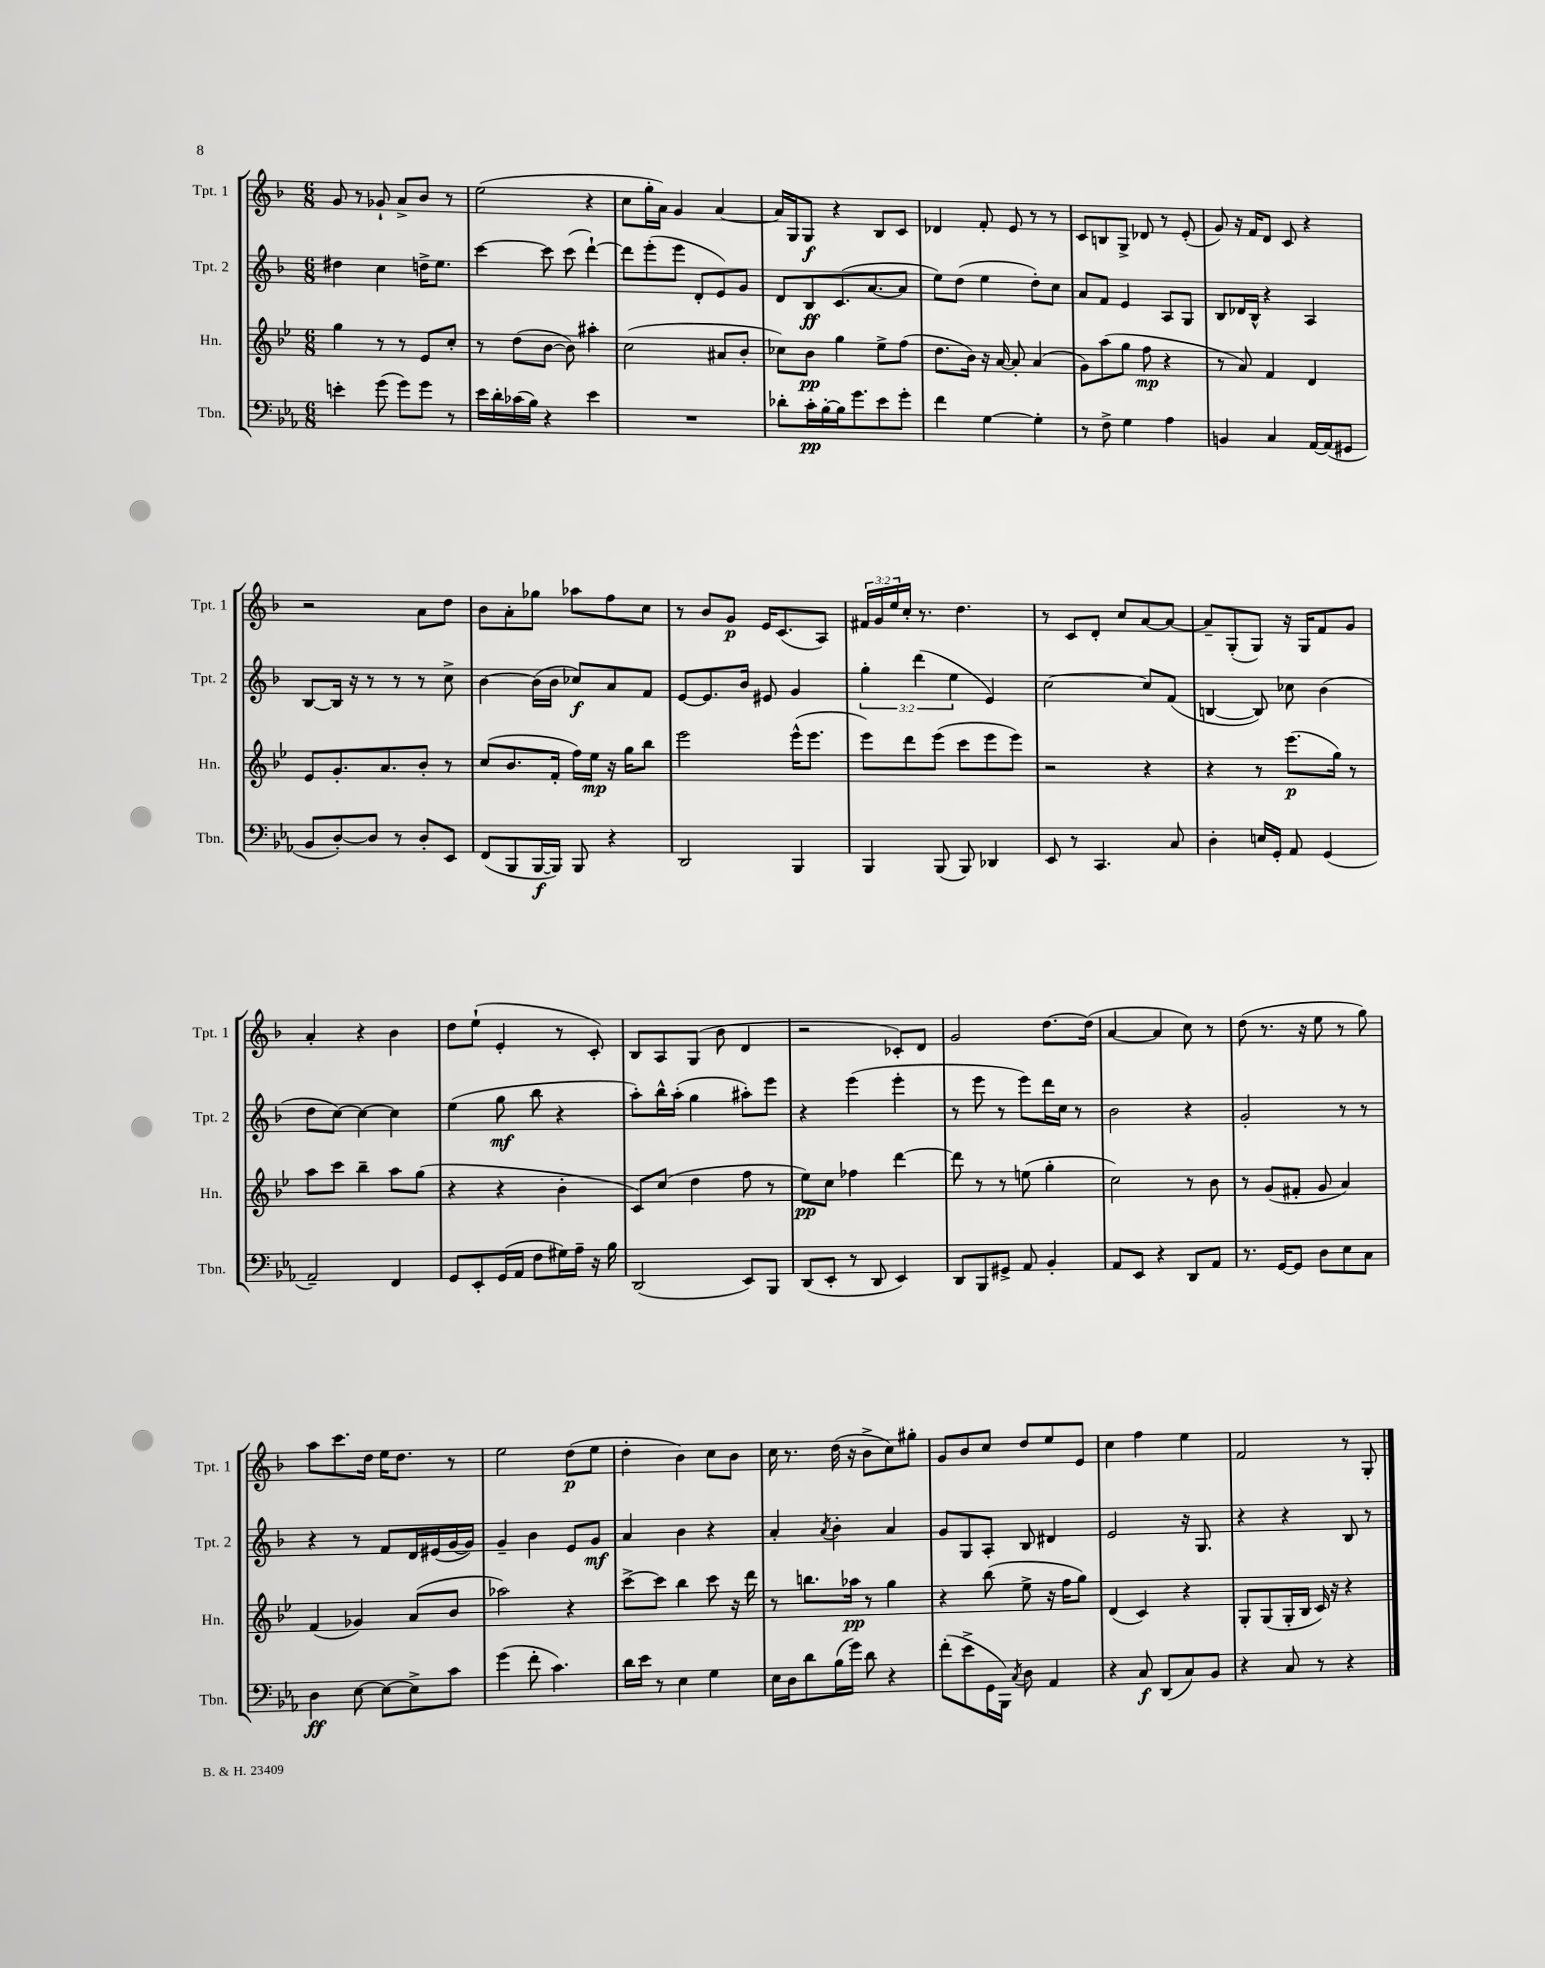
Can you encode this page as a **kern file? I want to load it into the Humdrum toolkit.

**kern	**dynam	**kern	**dynam	**kern	**dynam	**kern	**dynam
*part4	*part4	*part3	*part3	*part2	*part2	*part1	*part1
*staff4	*staff4	*staff3	*staff3	*staff2	*staff2	*staff1	*staff1
*I"Tbn.	*	*I"Hn.	*	*I"Tpt. 2	*	*I"Tpt. 1	*
*I'Tbn.	*	*I'Hn.	*	*I'Tpt. 2	*	*I'Tpt. 1	*
*clefF4	*	*clefG2	*	*clefG2	*	*clefG2	*
*k[b-e-a-]	*	*k[b-e-]	*	*k[b-]	*	*k[b-]	*
*M6/8	*	*M6/8	*	*M6/8	*	*M6/8	*
=4	=4	=4	=4	=4	=4	=4	=4
4en'\	.	4gg\	.	4dd#X\	.	8g/	.
.	.	.	.	.	.	8r	.
(8g\	.	8r	.	4cc\	.	8g-X`/	.
8g\L)	.	8r	.	.	.	8a^/L	.
8g\J	.	8e-/L	.	16ddn^\KL	.	8b-/J	.
.	.	.	.	8.ee\J	.	.	.
8r	.	8cc'/J	.	.	.	8r	.
=5	=5	=5	=5	=5	=5	=5	=5
16e-\LL	.	8r	.	[4ccc\	.	(2ee\	.
16d'\	.	.	.	.	.	.	.
(16c-X\	.	(8dd\L	.	.	.	.	.
16B-\JJ)	.	.	.	.	.	.	.
4r	.	[8b-\J	.	8ccc\]	.	.	.
.	.	8b-\])	.	(8ccc\	.	.	.
4e-\	.	4aa#X'\	.	[4ddd`\)	.	4r	.
=6	=6	=6	=6	=6	=6	=6	=6
2.r	.	(2cc\	.	8ddd\L]	.	8cc\L	.
.	.	.	.	(8eee'\	.	16gg'\L	.
.	.	.	.	.	.	16a\JJ)	.
.	.	.	.	8eee\J	.	4g/	.
.	.	.	.	8d'/L	.	.	.
.	.	8a#X/L	.	8e/)	.	[4a/	.
.	.	8b-'/J	.	8g/J	.	.	.
=7	=7	=7	=7	=7	=7	=7	=7
8d-X'\L	.	8cc-X\L)	.	8d/L	.	16a/LL]	.
.	.	.	.	.	.	16G/J	.
16c'\L	pp	8b-\J	pp	8B-/	ff	8G/J	f
[16B-'\	.	.	.	.	.	.	.
16B-\J]	.	4gg\	.	(8.c/	.	4r	.
8.g\	.	.	.	.	.	.	.
.	.	.	.	[8.a/	.	.	.
8e-\	.	8ee-^\L	.	.	.	8B-/L	.
8g'\J	.	(8ff\J	.	8a/J]	.	8c/J	.
=8	=8	=8	=8	=8	=8	=8	=8
4f\	.	8.dd\L	.	8ee\L)	.	4d-X/	.
.	.	.	.	(8dd\J	.	.	.
.	.	16b-\Jk)	.	.	.	.	.
[4G\	.	16r	.	4ee\	.	8f'/	.
.	.	[16a/	.	.	.	.	.
.	.	8a'/]	.	.	.	8e/	.
4G'\]	.	(4a/	.	8dd'\L)	.	8r	.
.	.	.	.	8cc\J	.	8r	.
=9	=9	=9	=9	=9	=9	=9	=9
8r	.	8g\L)	.	8a/L	.	8c/L	.
8F^\	.	(8aa\	.	8f/J	.	8Bn/	.
4G\	.	8gg\J	.	4e/	.	8G^/J	.
.	.	8ff\	mp	.	.	8d-X/	.
4A-\	.	4r	.	8A/L	.	8r	.
.	.	.	.	8G/J	.	(8e'/	.
=10	=10	=10	=10	=10	=10	=10	=10
4BBn/	.	8r	.	8B-/L	.	8g/)	.
.	.	8a/)	.	16d-X/L	.	16r	.
.	.	.	.	16B-^^/JJ	.	16f/KL	.
4C/	.	4f/	.	4r	.	8d/J	.
.	.	.	.	.	.	8c/	.
[16AA-/LL	.	4d/	.	4A/	.	4r	.
(16AA-/J]	.	.	.	.	.	.	.
8GG#X/J	.	.	.	.	.	.	.
!!LO:LB:g=z
=11	=11	=11	=11	=11	=11	=11	=11
8BB-/L	.	8e-/L	.	[8B-/L	.	2r	.
[8D'/)	.	8.g'/	.	16B-/Jk]	.	.	.
.	.	.	.	16r	.	.	.
8D/J]	.	.	.	8r	.	.	.
.	.	8.a/	.	.	.	.	.
8r	.	.	.	8r	.	.	.
8D'/L	.	8b-'/J	.	8r	.	8a\L	.
8EE-/J	.	8r	.	8cc^\	.	8dd\J	.
=12	=12	=12	=12	=12	=12	=12	=12
(8FF/L	.	(8cc/L	.	[4b-\	.	8b-\L	.
8BBB-/	.	8.b-/	.	.	.	8a'\	.
[16BBB-/L	f	.	.	(16b-\LL]	.	8gg-X\J	.
16BBB-/JJ])	.	16f'/Jk	.	16b-\JJ	.	.	.
8BBB-/	.	16ff\LL)	.	8cc-X/L)	f	8aa-X\L	.
.	.	16ee-\JJ	mp	.	.	.	.
4r	.	16r	.	8a/	.	8ff\	.
.	.	16gg\KL	.	.	.	.	.
.	.	8bb-\J	.	8f/J	.	8cc\J	.
=13	=13	=13	=13	=13	=13	=13	=13
2DD/	.	2eee-\	.	[8e/L	.	8r	.
.	.	.	.	8.e/]	.	8b-/L	.
.	.	.	.	.	.	8g/J	p
.	.	.	.	16b-/Jk	.	.	.
.	.	.	.	8e#X/	.	16e/KL	.
.	.	.	.	.	.	(8.c/	.
4BBB-/	.	(16eee-^^\KL	.	4g/	.	.	.
.	.	8.eee-\J	.	.	.	.	.
.	.	.	.	.	.	8A/J)	.
=14	=14	=14	=14	=14	=14	=14	=14
4BBB-/	.	8eee-\L)	.	6gg'\	.	24f#X/LL	.
.	.	.	.	.	.	24g/	.
.	.	.	.	.	.	24ee/	.
.	.	8ddd\	.	.	.	16cc'/JJ	.
.	.	.	.	(6ddd\	.	.	.
.	.	.	.	.	.	8.r	.
(8BBB-/	.	(8eee-\J	.	.	.	.	.
.	.	.	.	6ee\	.	.	.
8BBB-/)	.	8ccc\L	.	.	.	4.dd\	.
4DD-X/	.	8eee-\	.	4e/)	.	.	.
.	.	8eee-\J)	.	.	.	.	.
=15	=15	=15	=15	=15	=15	=15	=15
8EE-/	.	2r	.	[2cc\	.	8r	.
8r	.	.	.	.	.	8c/L	.
4.CC/	.	.	.	.	.	8d'/J	.
.	.	.	.	.	.	8cc/L	.
.	.	4r	.	8cc/L]	.	[8a/	.
8C/	.	.	.	(8f/J	.	8a/J_	.
=16	=16	=16	=16	=16	=16	=16	=16
4D'\	.	4r	.	[4Bn/	.	8a~/L]	.
.	.	.	.	.	.	(8G'/	.
16En/LL	.	8r	.	8B/])	.	8G/J)	.
16GG'/JJ	.	.	.	.	.	.	.
8AA-/	.	(8.eee-\L	p	8cc-X\	.	16r	.
.	.	.	.	.	.	16G/KL	.
(4GG/	.	.	.	(4b-\	.	8f/	.
.	.	16gg\Jk)	.	.	.	.	.
.	.	8r	.	.	.	8g/J	.
!!LO:LB:g=z
=17	=17	=17	=17	=17	=17	=17	=17
2AA-~/)	.	8aa\L	.	8dd\L	.	4a'/	.
.	.	8ccc\J	.	[8cc\J)	.	.	.
.	.	4bb-~\	.	4cc\_	.	4r	.
4FF/	.	8aa\L	.	4cc\]	.	4b-\	.
.	.	(8gg\J	.	.	.	.	.
=18	=18	=18	=18	=18	=18	=18	=18
8GG/L	.	4r	.	(4ee\	.	8dd\L	.
8EE-'/	.	.	.	.	.	(8ee`\J	.
(16GG/L	.	4r	.	8gg\	mf	4e'/	.
16AA-/JJ	.	.	.	.	.	.	.
8F\L	.	.	.	8bb-\	.	.	.
16G#X\L)	.	4b-'\	.	4r	.	8r	.
16A-~\JJ	.	.	.	.	.	.	.
16r	.	.	.	.	.	8c'/)	.
16B-\	.	.	.	.	.	.	.
=19	=19	=19	=19	=19	=19	=19	=19
(2DD/	.	8c/L)	.	8aa'\L)	.	8B-/L	.
.	.	(8cc/J	.	16bb-^^\L	.	8A/	.
.	.	.	.	(16aa'\JJ	.	.	.
.	.	4dd\	.	4gg\	.	(8G/J	.
.	.	.	.	.	.	8b-\	.
8EE-/L)	.	8ff\	.	8aa#X'\L)	.	4d/	.
8BBB-/J	.	8r	.	8eee\J	.	.	.
=20	=20	=20	=20	=20	=20	=20	=20
(8DD/L	.	8ee-\L)	pp	4r	.	2r	.
8EE-'/J	.	8cc\J	.	.	.	.	.
8r	.	4ff-X\	.	(4eee\	.	.	.
8DD/	.	.	.	.	.	.	.
4EE-/)	.	[4ddd\	.	4eee'\	.	8c-X'/L)	.
.	.	.	.	.	.	8d/J	.
=21	=21	=21	=21	=21	=21	=21	=21
8DD/L	.	8ddd\]	.	8r	.	2g/	.
8BBB-/	.	8r	.	8eee\	.	.	.
8GG#X^/J	.	8r	.	8r	.	.	.
8AA-/	.	(8een\	.	8eee\L)	.	.	.
4BB-'/	.	4gg'\	.	16ddd\L	.	[8.dd\L	.
.	.	.	.	16cc\JJ	.	.	.
.	.	.	.	8r	.	.	.
.	.	.	.	.	.	(16dd\Jk]	.
=22	=22	=22	=22	=22	=22	=22	=22
8AA-/L	.	2cc\)	.	2b-\	.	[4a/	.
8EE-/J	.	.	.	.	.	.	.
4r	.	.	.	.	.	4a/]	.
8DD/L	.	8r	.	4r	.	8cc\)	.
8AA-/J	.	8b-\	.	.	.	8r	.
=23	=23	=23	=23	=23	=23	=23	=23
8.r	.	8r	.	2g'/	.	(8dd\	.
.	.	(8g/L	.	.	.	8.r	.
[16GG/KL	.	.	.	.	.	.	.
8GG/J]	.	8f#X'/J	.	.	.	.	.
.	.	.	.	.	.	16r	.
8D\L	.	8g/	.	.	.	8ee\	.
8E-\	.	4a/)	.	8r	.	8r	.
8C\J	.	.	.	8r	.	8gg\)	.
!!LO:LB:g=z
=24	=24	=24	=24	=24	=24	=24	=24
4D\	ff	(4f/	.	4r	.	8aa\L	.
.	.	.	.	.	.	8.ccc\	.
[8E-\	.	4g-X/)	.	8r	.	.	.
.	.	.	.	.	.	16dd\Jk	.
8E-\L_	.	.	.	8f/L	.	16ee\KL	.
.	.	.	.	.	.	8.dd\J	.
8E-^\]	.	(8a/L	.	16d/L	.	.	.
.	.	.	.	(16e#X/	.	.	.
8c\J	.	8b-/J	.	[16g/	.	8r	.
.	.	.	.	16g/JJ])	.	.	.
=25	=25	=25	=25	=25	=25	=25	=25
(4g\	.	2aa-X\)	.	4g~/	.	2ee\	.
8f'\	.	.	.	4b-\	.	.	.
4.c\)	.	.	.	.	.	.	.
.	.	4r	.	8e/L	.	(8dd\L	p
.	.	.	.	8g/J	mf	8ee\J	.
=26	=26	=26	=26	=26	=26	=26	=26
16d\LL	.	[8ccc^\L	.	4a/	.	4dd'\	.
16e-\JJ	.	.	.	.	.	.	.
8r	.	8ccc\J]	.	.	.	.	.
4E-\	.	4bb-\	.	4b-\	.	4b-\)	.
4G\	.	8ccc\	.	4r	.	8cc\L	.
.	.	16r	.	.	.	8b-\J	.
.	.	16ddd\	.	.	.	.	.
=27	=27	=27	=27	=27	=27	=27	=27
16E-\LL	.	8r	.	4a'/	.	16cc\	.
16D\J	.	.	.	.	.	8.r	.
8d\	.	8.bbn\L	.	.	.	.	.
.	.	.	.	8qa/	.	.	.
(16B-\L	.	.	.	4b-'\	.	(16dd\	.
16g\JJ)	.	16aa-X\Jk	pp	.	.	16r	.
8d\	.	8r	.	.	.	8b-^\L	.
4r	.	4gg\	.	4a/	.	8cc\)	.
.	.	.	.	.	.	8gg#X'\J	.
=28	=28	=28	=28	=28	=28	=28	=28
(8f'\L	.	4r	.	8g/L	.	8g/L	.
8e-^\	.	.	.	8G/	.	8b-/	.
16GG\L	.	(8bb-\	.	8A'/J	.	8cc/J	.
16BBB-\JJ)	.	.	.	.	.	.	.
8qC/	.	.	.	.	.	.	.
8D\	.	8ee-^\	.	8B-/	.	8dd/L	.
4AA-/	.	16r	.	4d#X/	.	8ee/	.
.	.	16ff\KL	.	.	.	.	.
.	.	8gg\J)	.	.	.	8e/J	.
=29	=29	=29	=29	=29	=29	=29	=29
4r	.	(4d/	.	2e/	.	4cc\	.
8C/	f	4c/)	.	.	.	4ff\	.
(8DD/L	.	.	.	.	.	.	.
8C/)	.	4r	.	16r	.	4ee\	.
.	.	.	.	8.G/	.	.	.
8BB-/J	.	.	.	.	.	.	.
=30	=30	=30	=30	=30	=30	=30	=30
4r	.	8G'/L	.	4r	.	2f/	.
.	.	(8G/	.	.	.	.	.
8C/	.	16G'/L	.	4r	.	.	.
.	.	16B-/JJ	.	.	.	.	.
8r	.	16c/)	.	.	.	.	.
.	.	16r	.	.	.	.	.
4r	.	4r	.	8B-/	.	8r	.
.	.	.	.	8r	.	8G'/	.
==	==	==	==	==	==	==	==
*-	*-	*-	*-	*-	*-	*-	*-
